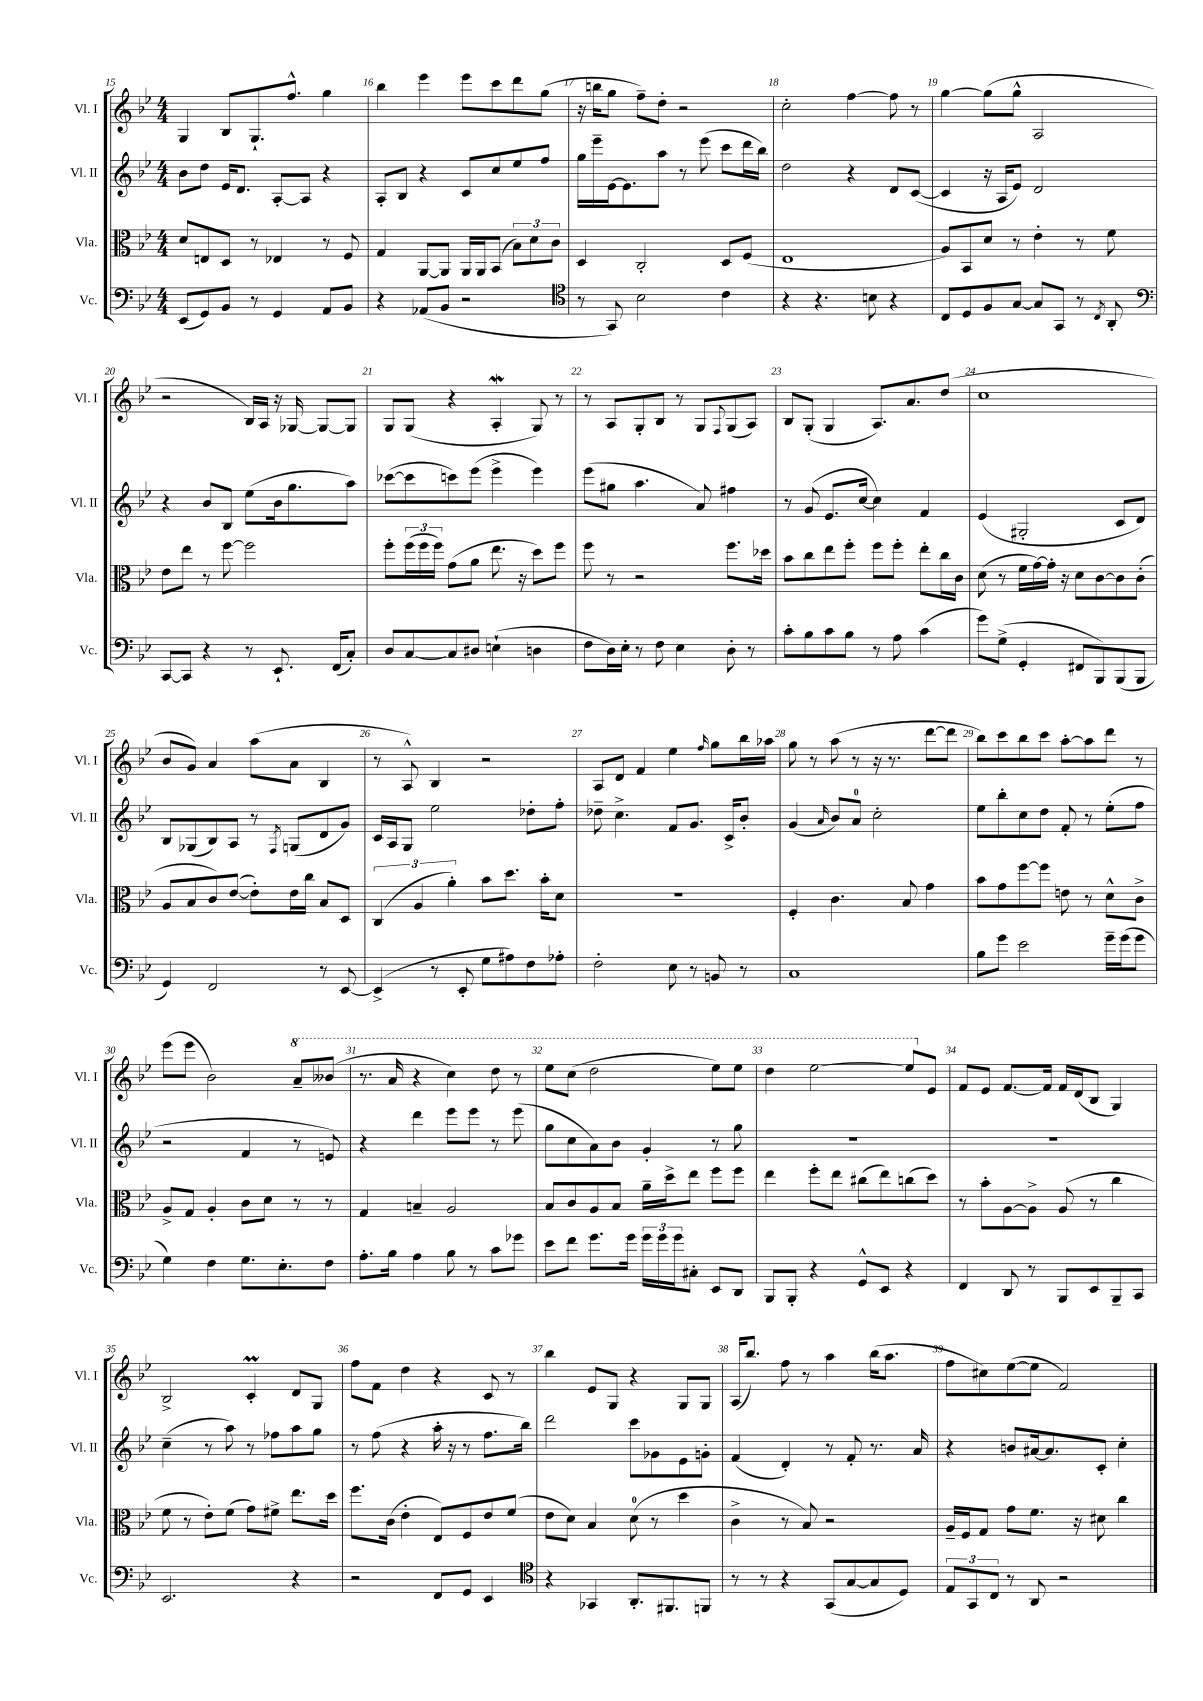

**kern	**kern	**kern	**kern
*staff4	*staff3	*staff2	*staff1
*clefF4	*clefC3	*clefG2	*clefG2
*k[b-e-]	*k[b-e-]	*k[b-e-]	*k[b-e-]
*M4/4	*M4/4	*M4/4	*M4/4
(8EE-/L	8d/L	8b-\L	4G/
8GG/)	8E/	8dd\J	.
8BB-/J	8D/J	16e-/LK	8B-/L
.	.	8.d/J	.
8r	8r	.	8.G`/
4GG/	4E-/	[8A'/L	.
.	.	.	8.ff^^/J
.	.	8A/]J	.
8AA/L	8r	4r	4gg\
8BB-/J	8F/	.	.
=	=	=	=
4r	4G/	8A'/L	4bb-\
.	.	8B-/J	.
(8AA-/L	[8AA/L	4r	4eee-\
8BB-/J	8AA/]J	.	.
2r	16AA/LL	8c/L	8eee-\L
.	16AA/J	.	.
.	(8BB-/J	8cc/	8ccc\
.	12B-\L)	8ee-/	8ddd\
.	12d\	.	.
.	.	8ff/J	(8gg\J
.	12c\J	.	.
=	=	=	=
*clefC4	*	*	*
8r	4D/	16gg\LL	16r
.	.	16eee-~\	16bb\LK
8GG/)	.	[16e-\J	8gg\J
.	.	8.e-\]	.
2B-\	2C'/	.	8ff~\L)
.	.	8aa\J	8dd'\J
.	.	8r	2r
.	.	(8eee-\	.
4c\	8D/L	8ccc\L	.
.	(8F/J	16ddd\L	.
.	.	16bb-\JJ)	.
=	=	=	=
4r	1E-	2dd\	2cc'\
4.r	.	.	.
.	.	4r	[4ff\
8B\	.	.	.
4r	.	8d/L	8ff\]
.	.	([8c/J	8r
=	=	=	=
8C/L	8A/L)	4c/]	[4gg\
8D/	8BB-/	.	.
8F/	8d/J	16r	(8gg\]L
.	.	16A/LK	.
[8G/J	8r	8e-/J)	8gg^^\J
8G/]L	4e-'\	2d/	2A/
8GG/J	.	.	.
8r	8r	.	.
8qC/	.	.	.
8AA'/	8f\	.	.
=	=	=	=
*clefF4	*	*	*
[8CC/L	8e-\L	4r	2r
8CC/]J	8ee-\J	.	.
4r	8r	8b-/L	.
.	[8ff\	8B-/J	.
8r	2ff\]	(8ee-\L	16B-/LL)
.	.	.	16A/JJ
8.EE-`/	.	16b-\k	16r
.	.	8.gg\	[16G-/
.	.	.	8G-/_L
(16FF/LK	.	.	.
8C'/J)	.	8aa\J)	8G-/]J
=	=	=	=
8D/L	8ff'\L	([8ccc-\L	8G/L
[8C/	(24ff\L	8ccc-\]	(8G/J
.	24ff\	.	.
.	24ff\JJ)	.	.
8C/]	(8g\L	8ccc\)	4r
8D#/J	8a\J	(8eee-\J	.
(4E`\	8.ee-\	4eee-^\	4A'/
.	16r	.	.
4D\	8dd\L)	4eee-\)	8G/)
.	8ff\J	.	8r
=	=	=	=
8F\L	8ff\	(8eee-\L	8r
16D\L)	8r	8gg#\J	8A/L
16E-'\JJ	.	.	.
8r	2r	4.aa\	8G'/
8F\	.	.	8B-/J
4E-\	.	.	8r
.	.	8a/)	8G/L
.	.	.	8qqF/
8D'\	8.ff\L	4ff#\	(8G/
8r	.	.	8A/J)
.	16dd-\Jk	.	.
=	=	=	=
8c'\L	8b-\L	8r	8B-/L
8B-\	8cc\	(8g/	(8G'/J
8c\	8ee-\	8.e-/L	4G/
8B-\J	8ff'\J	.	.
.	.	[16cc/Jk	.
8r	8ff\L	4cc\])	8.A/L)
8A\	8ff'\J	.	.
.	.	.	8.a/
(4c\	8ee-'\L	4f/	.
.	16cc\L	.	(8dd/J
.	16c\JJ	.	.
=	=	=	=
8g\L)	(8d\	(4e-/	1cc
(8G^\J	8r	.	.
4GG'/	16f\LL	2G#'/	.
.	[16g\)	.	.
.	16g'\]JJ	.	.
.	16r	.	.
8FF#/L	8d\L	.	.
8BBB-/)	[8c\	.	.
(8BBB-/	8c\]	8c/L	.
8BBB-/J	(8c'\J	8d/J)	.
=	=	=	=
4GG/)	8A/L	8B-/L	8b-/L
.	8B-/	(8G-/	8g/J)
2FF/	8c/)	8B-/)	4a/
.	([8e-/J	8A/J	.
.	8e-'\]L)	8r	(8aa\L
.	.	8qF/	.
.	16e-\L	(8G/L	8a\J
.	16cc\JJ	.	.
8r	8B-/L	8d/	4B-/
[8EE-/	8D/J	8g/J)	.
=	=	=	=
(4EE-^/]	(6C/	16c/LL	8r
.	.	16A/J	.
.	.	8G/J	8A^^/)
.	6A/	.	.
8r	.	2ee-\	4B-/
.	6a'\)	.	.
8EE-'/	.	.	.
8G\L	8b-\L	.	2r
8A#\)	8.dd\J	.	.
8F\	.	8dd-'\L	.
.	16b-'\LK	.	.
8A-'\J	8d\J	8ff'\J	.
=	=	=	=
2F'\	1r	8dd-~\	8A/L
.	.	4.cc^\	8d/J
.	.	.	4f/
8E-\	.	8f/L	4ee-\
8r	.	8.g/J	.
.	.	.	16qqff/
8BB/	.	.	8gg\L
.	.	16c^/LK	.
8r	.	8b-'/J	16bb-\L
.	.	.	16aa-\JJ
=	=	=	=
1C	4F'/	(4g/	8gg\
.	.	.	8r
.	.	16qqa/	.
.	4.c\	8b-/L)	(8aa\
.	.	8a/J	8r
.	.	2cc'\	16r
.	.	.	8.r
.	8B-/	.	.
.	4g\	.	[8ddd\L
.	.	.	8ddd\]J
=	=	=	=
8B-\L	8b-\L	8ee-\L	8bb-\L)
8g\J	8g\	8bb-'\	8ccc\
2e-\	[8ff\	8cc\	8bb-\
.	8ff\]J	8dd\J	8ccc\J
.	8e\	8f'/	[8aa'\L
.	8r	8r	8aa\]
16g~\LL	8d^^\L	(8ee-'\L	8ddd\J
(16g\J	.	.	.
8g\J	8c^\J	8ff\J	8r
=	=	=	=
4G\)	8A^/L	2r	(8eee-\L
.	8G/J	.	8eee-\J
4F\	4A'/	.	2b-\)
8.G\L	8c\L	4f/	.
.	8d\J	.	.
8.E-'\	.	.	.
.	8r	8r	8aa~/L
8F\J	8r	8e/)	(8bb--/J
=	=	=	=
8.A'\L	4G/	4r	8.r
16B-\Jk	.	.	16aa/
4A\	4B~/	4ddd\	4r
8B-\	2A/	8eee-\L	4ccc\)
8r	.	8eee-\J	.
8c\L	.	8r	8ddd\
8g-\J	.	(8eee-\	8r
=	=	=	=
8e-\L	8B-/L	8gg\L	8eee-\L
8f\J	8c/	8cc\	(8ccc\J
8.g\L	8A/	8a\)	2ddd\
.	8B-/J	8b-\J	.
16g\Jk	.	.	.
24g\LL	16a~\LL	4g'/	.
24g\	.	.	.
.	16dd^\J	.	.
24g\J	.	.	.
8C#'\J	8ee-\J	.	.
8EE-/L	8ff\L	8r	8eee-\L)
8DD/J	8ff\J	8gg\	8eee-\J
=	=	=	=
8BBB-/L	4ee-\	1r	4ddd\
8BBB-'/J	.	.	.
4r	8ff'\L	.	[2eee-\
.	8ee-\J	.	.
8GG^^/L	(8cc#\L	.	.
8EE-/J	8ee-\)	.	.
4r	(8cc\	.	8eee-/]L
.	8dd\J)	.	8e-/J
=	=	=	=
4FF/	8r	1r	8f/L
.	8b-'\L	.	8e-/J
8DD/	[8A\	.	[8.f/L
8r	8A^\]J	.	.
.	.	.	16f/]Jk
8BBB-/L	(8A/	.	16f/LL
.	.	.	(16d/J
8EE-/	8r	.	8B-/J
8BBB-~/	4cc\	.	4G/)
8CC/J	.	.	.
=	=	=	=
2.EE-/	8f\	(4cc~\	2B-^/
.	8r	.	.
.	8e-'\L)	8r	.
.	(8f\J	8aa\)	.
.	8g\L)	8r	4c'/
.	8f#^\J	8ff-\L	.
4r	8.ee-\L	8aa\	8d/L
.	.	8gg\J	8G/J
.	16dd\Jk	.	.
=	=	=	=
2r	8.ff\L	8r	8ff\L
.	.	(8ff\	8f\J
.	(16c\Jk	.	.
.	4e-'\	4r	4dd\
8FF/L	8E-/L)	16aa'\	4r
.	.	16r	.
8GG/J	8F/	8r	.
4EE-/	8e-/	8.ff\L	8c/
.	(8f/J	.	8r
.	.	16bb-\Jk)	.
=	=	=	=
*clefC4	*	*	*
4r	8e-\L	2ddd\	4bb-\
.	8d\J)	.	.
4GG-/	4B-/	.	8e-/L
.	.	.	8G/J
8.AA'/L	(8d\	8ccc\L	4r
.	8r	8g-\	.
8.FF#/	.	.	.
.	4dd\	8e-\	8G/L
8FF/J	.	8g'\J	8G/J
=	=	=	=
8r	4c^\	(4f/	(16A/LK
.	.	.	8.bb-/J)
8r	.	.	.
4r	8r	4d'/)	8ff\
.	8B-/)	.	8r
(8GG/L	2r	8r	4aa\
[8G/	.	8f'/	.
8G/]	.	8.r	(16bb-\LK
.	.	.	8.aa\J
8D/J)	.	.	.
.	.	16a/	.
=	=	=	=
12E-/L	16A~/LL	4r	8ff\L
.	16F/J	.	.
12GG/	.	.	.
.	8G/J	.	8cc#\)
12C/J	.	.	.
8r	8g\L	8b/L	([8ee-\
8AA/	8.f\J	[16a#/k	8ee-\]J
.	.	8.a#/]	.
2r	.	.	2f/)
.	16r	.	.
.	8d#\	8c'/J	.
.	4cc\	4cc'\	.
==	==	==	==
*-	*-	*-	*-
